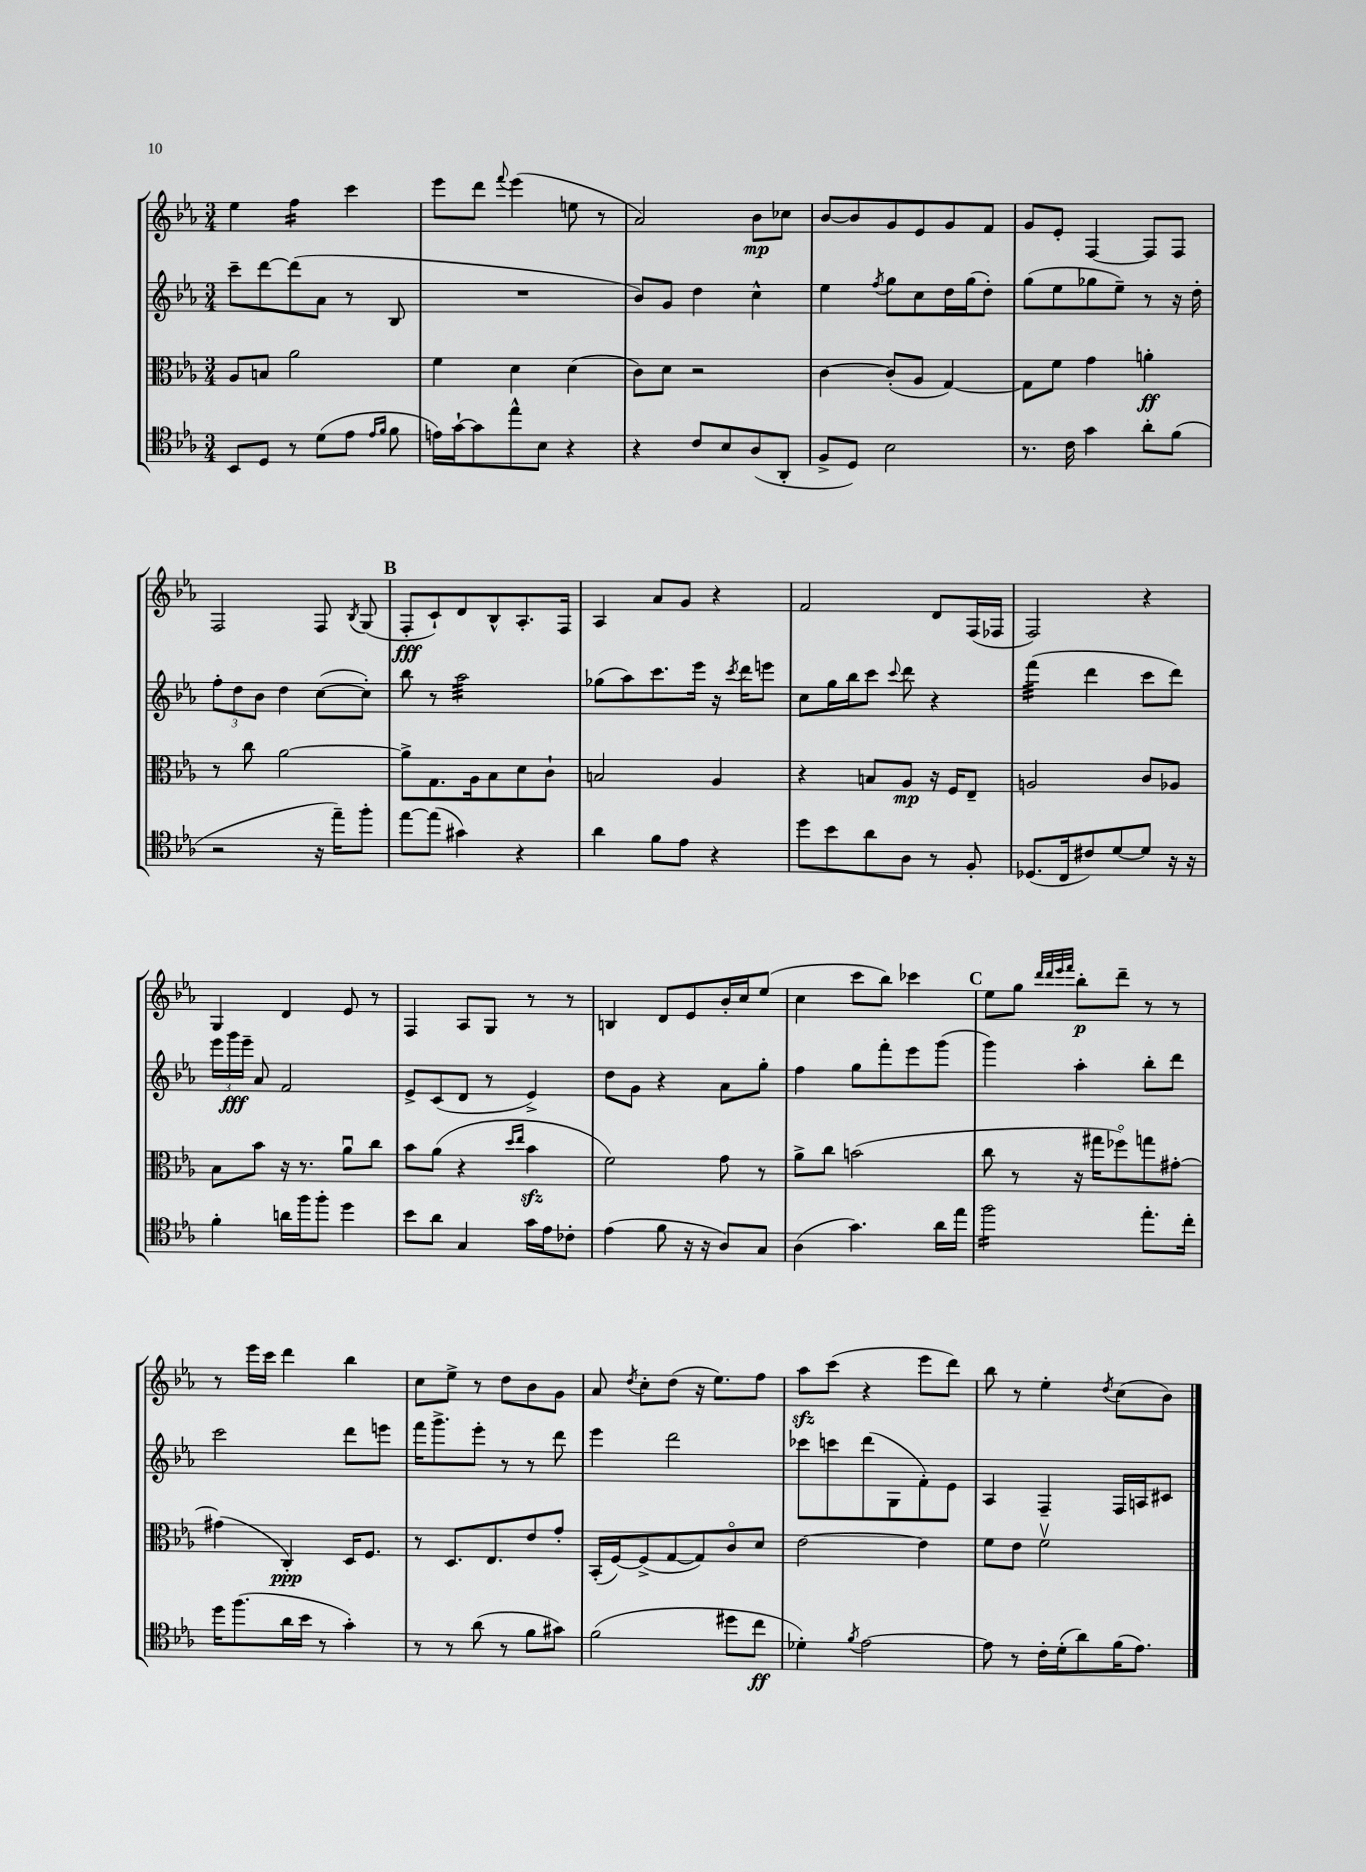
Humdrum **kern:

**kern	**kern	**kern	**kern
*staff4	*staff3	*staff2	*staff1
*clefC4	*clefC3	*clefG2	*clefG2
*k[b-e-a-]	*k[b-e-a-]	*k[b-e-a-]	*k[b-e-a-]
*M3/4	*M3/4	*M3/4	*M3/4
8BB-/L	8A-/L	8ccc~\L	4ee-\
8D/J	8B/J	[8ddd\	.
8r	2a-\	(8ddd\]	4ff\
(8d\L	.	8a-\J	.
8e-\J	.	8r	4ccc\
16qqe-/LL	.	.	.
16qqf/JJ	.	.	.
8f\	.	8B-/	.
=	=	=	=
16e\LL)	4f\	2.r	8eee-\L
[16g`\J	.	.	.
8g\]	.	.	8ddd\J
.	.	.	8qqfff/
8ee-^^\	4d\	.	(4eee-\
8B-\J	.	.	.
4r	(4d\	.	8ee\
.	.	.	8r
=	=	=	=
4r	8c\L)	8b-/L)	2a-/)
.	8d\J	8g/J	.
8c/L	2r	4dd\	.
8B-/	.	.	.
(8A-/	.	4cc^^\	8b-\L
8AA-'/J	.	.	8cc-\J
=	=	=	=
8F^/L	[4c\	4ee-\	[8b-/L
8D/J)	.	.	8b-/]
.	.	8qff/	.
2B-\	(8c'/]L	8gg\L	8g/
.	8A-/J	8cc\	8e-/
.	[4G/)	16dd\L	8g/
.	.	(16gg\J	.
.	.	8dd'\J)	8f/J
=	=	=	=
8.r	8G\]L	(8gg\L	8g/L
.	8f\J	8ee-\	8e-'/J
16c\	.	.	.
4g\	4g\	8gg-\	[4F/
.	.	8ee-~\J)	.
8a-'\L	4a'\	8r	8F/]L
(8f\J	.	16r	8F/J
.	.	16dd'\	.
=	=	=	=
2r	8r	12ff'\L	2F/
.	.	12dd\	.
.	8cc\	.	.
.	.	12b-\J	.
.	[2a-\	4dd\	.
16r	.	([8cc\L	8F/
16ee-~\LK)	.	.	.
.	.	.	8qB-/
8ff'\J	.	8cc'\]J)	(8G/
=	=	=	=
[8ee-\L	8a-^\]L	8bb-\	8F'/L
(8ee-\]J	8.G\	8r	8c`/)
4g#\)	.	2aa-\	8d/
.	16A-\k	.	.
.	8B-\	.	8B-^^/
4r	8d\	.	8.A-'/
.	8c`\J	.	.
.	.	.	16F/Jk
=	=	=	=
4a-\	2B/	(8gg-\L	4A-/
.	.	8aa-\)	.
8f\L	.	8.ccc\	8a-/L
8e-\J	.	.	8g/J
.	.	16eee-\Jk	.
4r	4A-/	16r	4r
.	.	8qccc/	.
.	.	16ddd\LK	.
.	.	8eee\J	.
=	=	=	=
8dd\L	4r	8cc\L	2f/
8b-\	.	16gg\L	.
.	.	16bb-\J	.
8a-\	8B/L	8ccc\J	.
.	.	8qqccc/	.
8A-\J	8A-/J	8ddd\	.
8r	16r	4r	8d/L
.	16F/LK	.	.
8F'/	8E-~/J	.	(16F/L
.	.	.	16F-/JJ
=	=	=	=
(8.D-/L	2A/	(4fff\	2F/)
16C/k	.	.	.
8c#/)	.	4ddd\	.
[8d/	.	.	.
8d/]J	8c/L	8ccc\L	4r
16r	8A-/J	8ddd\J)	.
16r	.	.	.
=	=	=	=
4f'\	8B-\L	24eee-\LL	4G/
.	.	24ggg\	.
.	.	24eee-~\JJ	.
.	8b-\J	8a-/	.
16a\LL	16r	2f/	4d/
16ff\J	8.r	.	.
8ff'\J	.	.	.
4dd\	8a-u\L	.	8e-/
.	8cc\J	.	8r
=	=	=	=
8b-\L	8b-\L	8e-^/L	4F/
8a-\J	(8a-\J	(8c/	.
4G/	4r	8d/J	8A-/L
.	.	8r	8G/J
.	16qqdd/LL	.	.
.	16qqee-/JJ	.	.
16g\LL	4b-\	4e-^/)	8r
16e-\J	.	.	.
8c-'\J	.	.	8r
=	=	=	=
(4e-\	2f\)	8dd\L	4B/
.	.	8g\J	.
8f\	.	4r	8d/L
16r	.	.	8e-/
16r	.	.	.
8A-/L)	8g\	8a-\L	16b-'/L
.	.	.	16cc/J
8G/J	8r	8gg'\J	(8ee-/J
=	=	=	=
(4A-\	8a-^\L	4ff\	4cc\
.	8cc\J	.	.
4.g\)	(2b\	8gg\L	8ccc\L
.	.	8fff'\	8bb-\J)
.	.	8eee-\	4ccc-\
16a-\LL	.	(8ggg\J	.
16ee-\JJ	.	.	.
=	=	=	=
2ff\	8cc\	4ggg\)	8ee-\L
.	8r	.	8gg\J
.	.	.	32qqddd/LLL
.	.	.	32qqddd/
.	.	.	32qqeee-/
.	.	.	32qqfff/JJJ
.	16r	4aa-'\	8bb-'\L
.	16gg#\LK	.	.
.	8ff-o\)	.	8ddd~\J
8.ee-'\L	8gg\	8bb-'\L	8r
.	[8g#'\J	8ddd\J	8r
16cc'\Jk	.	.	.
=	=	=	=
16dd\LK	(4g#\]	2ccc\	8r
(8.ff\	.	.	.
.	.	.	16eee-\LL
.	.	.	16ccc\JJ
16a-\L	4C'/)	.	4ddd\
16b-\JJ	.	.	.
8r	.	.	.
4g'\)	16D/LK	8ddd\L	4bb-\
.	8.F/J	.	.
.	.	8eee\J	.
=	=	=	=
8r	8r	16fff\LK	8cc\L
.	.	8.ggg^\	.
8r	8.D/L	.	8ee-^\J
(8a-\	.	8eee-'\J	8r
.	8.E-/	.	.
8r	.	8r	8dd\L
8f\L	8e-/	8r	8b-\
8g#\J)	8g'/J	8ddd\	8g\J
=	=	=	=
(2f\	(16BB-'/LL	4eee-\	8a-/
.	[16F/J)	.	.
.	.	.	8qdd/
.	(8F^/]	.	8cc'\L
.	[8G/	2ddd\	(8dd\J
.	8G/])	.	16r
.	.	.	8.ee-\L)
8dd#\L	8co/	.	.
8cc\J	8d/J	.	8ff\J
=	=	=	=
4d-'\)	[2e-\	8ccc-\L	8aa-\L
.	.	8ccc\	(8ccc\J
8qf/	.	.	.
[2e-\	.	(8ddd\	4r
.	.	8G\	.
.	4e-\]	8f'\)	8eee-\L
.	.	8e-\J	8ddd\J)
=	=	=	=
8e-\]	8f\L	4A-/	8bb-\
8r	8e-\J	.	8r
16c'\LL	2fv\	4F~/	4ee-'\
(16d'\J	.	.	.
8a-\)	.	.	.
.	.	.	8qdd/
(16f\K	.	16F/LL	(8cc\L
8.e-\J)	.	16A/J	.
.	.	8c#/J	8b-\J)
==	==	==	==
*-	*-	*-	*-
